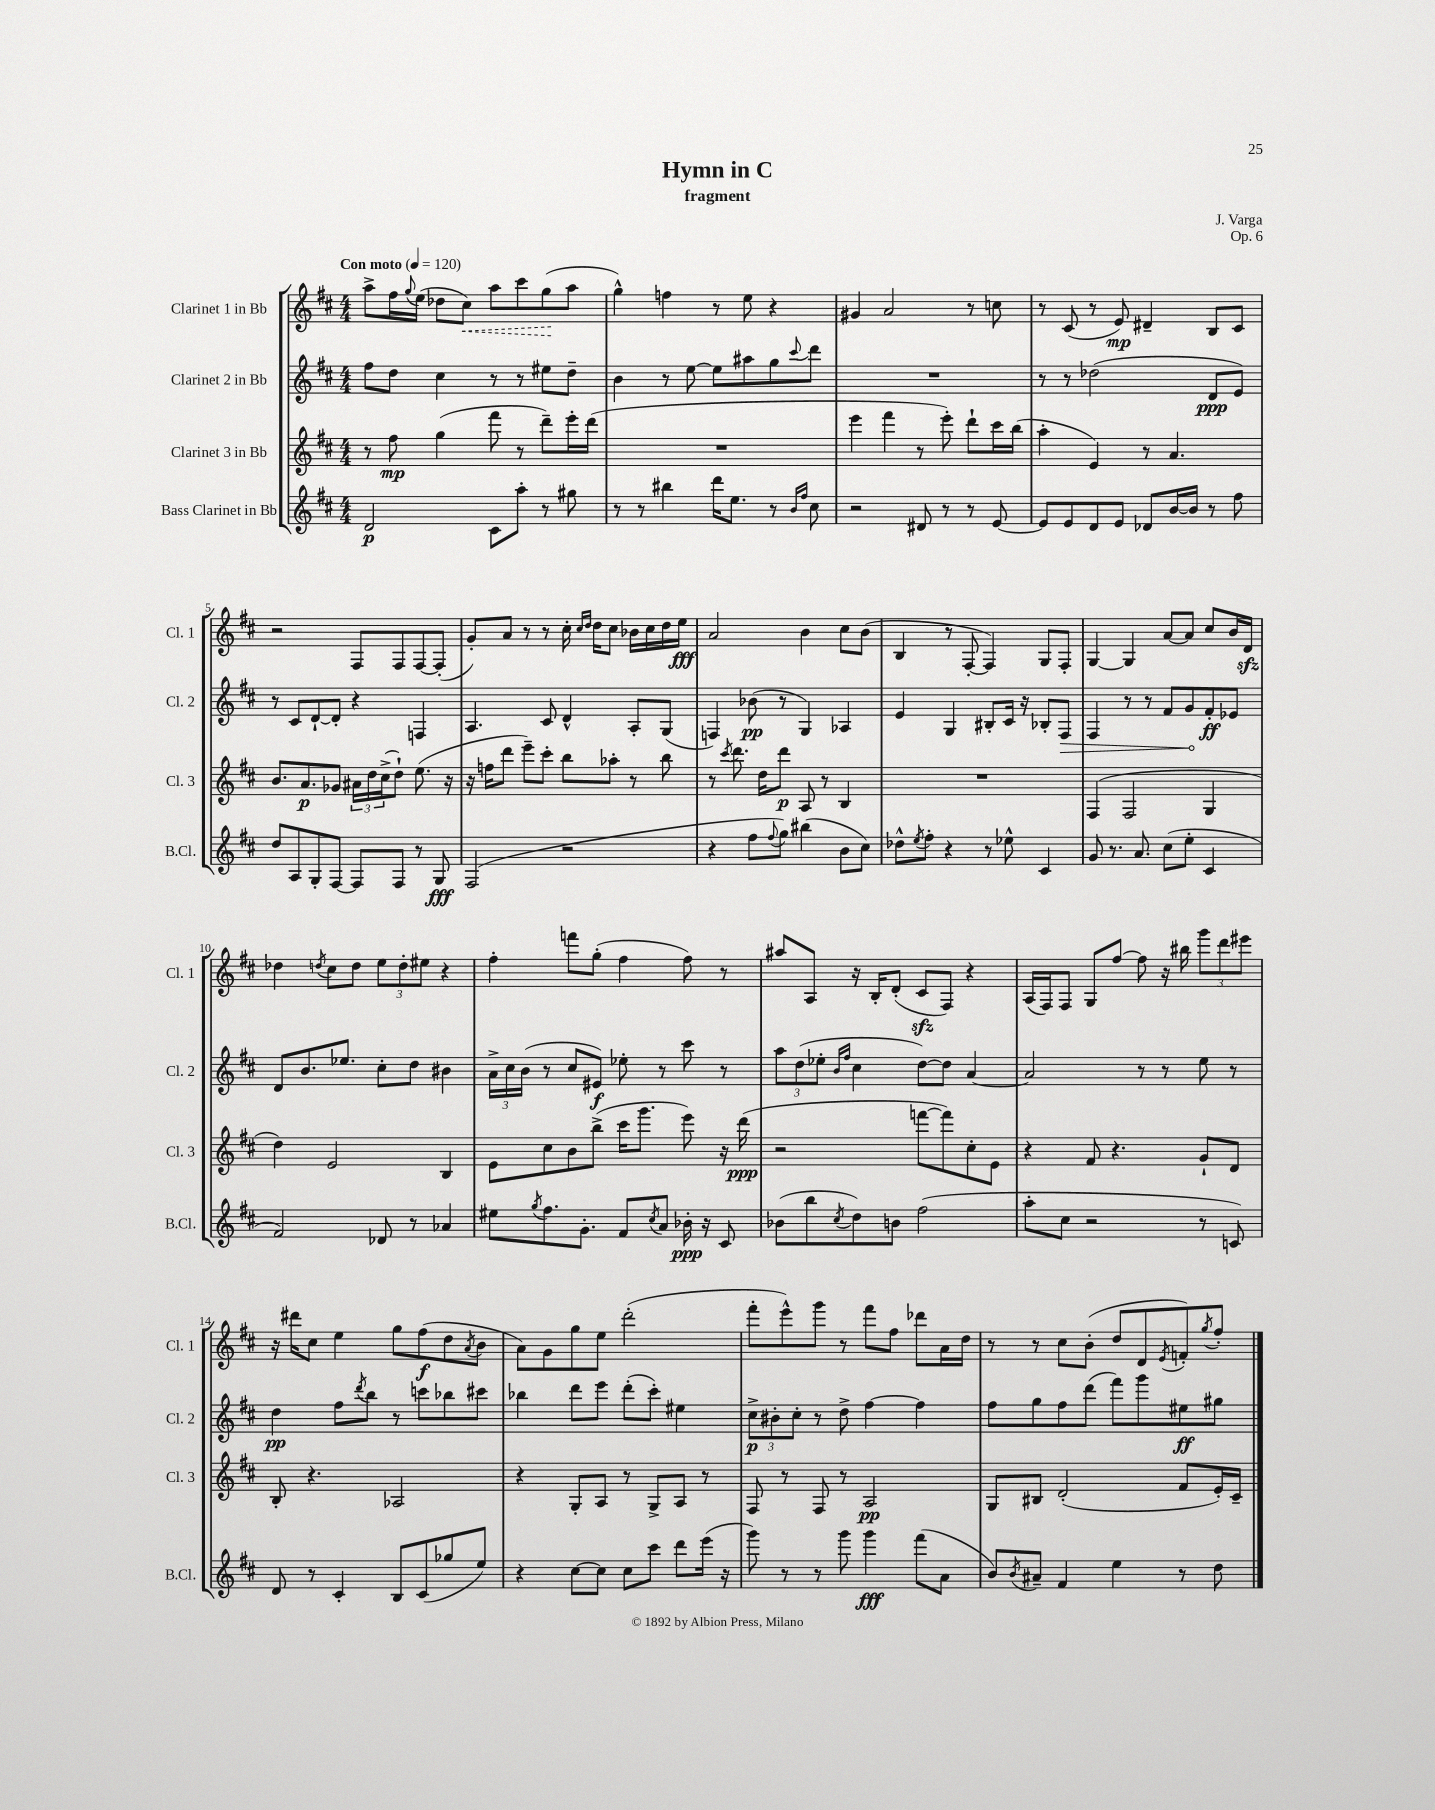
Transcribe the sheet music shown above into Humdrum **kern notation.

**kern	**dynam	**kern	**dynam	**kern	**dynam	**kern	**dynam
*part4	*part4	*part3	*part3	*part2	*part2	*part1	*part1
*staff4	*staff4	*staff3	*staff3	*staff2	*staff2	*staff1	*staff1
*I"Bass Clarinet in Bb	*	*I"Clarinet 3 in Bb	*	*I"Clarinet 2 in Bb	*	*I"Clarinet 1 in Bb	*
*I'B.Cl.	*	*I'Cl. 3	*	*I'Cl. 2	*	*I'Cl. 1	*
*clefG2	*	*clefG2	*	*clefG2	*	*clefG2	*
*k[f#c#]	*	*k[f#c#]	*	*k[f#c#]	*	*k[f#c#]	*
*M4/4	*	*M4/4	*	*M4/4	*	*M4/4	*
*MM120	*	*MM120	*	*MM120	*	*MM120	*
=1	=1	=1	=1	=1	=1	=1	=1
!	!	!	!	!	!	!LO:TX:a:B:t=Con moto	!
2d/	p	8r	.	8ff#\L	.	8aa^\L	.
.	.	8ff#\	mp	8dd\J	.	16ff#\L	.
.	.	.	.	.	.	8qqgg/	.
.	.	.	.	.	.	(16ee\JJ	.
.	.	(4gg\	.	4cc#\	.	8dd-X\L	.
!	!	!	!	!	!	!	!LO:HP:b
.	.	.	.	.	.	8cc#\J)	<
8c#\L	.	8fff#\	.	8r	.	8aa\L	.
8aa'\J	.	8r	.	8r	.	8ccc#\	.
8r	.	8ddd~\L)	.	8ee#X\L	.	(8gg\	.
8gg#X\	.	16eee'\L	.	8dd~\J	.	8aa\J	[
.	.	(16ddd\JJ	.	.	.	.	.
=2	=2	=2	=2	=2	=2	=2	=2
8r	.	1r	.	4b\	.	4gg^^\)	.
8r	.	.	.	.	.	.	.
4bb#X\	.	.	.	8r	.	4ffn\	.
.	.	.	.	[8ee\	.	.	.
16ddd\KL	.	.	.	8ee\L]	.	8r	.
8.ee\J	.	.	.	.	.	.	.
.	.	.	.	8aa#X\	.	8ee\	.
8r	.	.	.	8gg\	.	4r	.
16qqb/LL	.	.	.	.	.	.	.
16qqff#/JJ	.	.	.	8qqccc#/	.	.	.
8cc#\	.	.	.	8ddd\J	.	.	.
=3	=3	=3	=3	=3	=3	=3	=3
2r	.	4eee\	.	1r	.	4g#X/	.
.	.	4fff#\	.	.	.	2a/	.
8d#X/	.	8r	.	.	.	.	.
8r	.	8eee'\)	.	.	.	.	.
8r	.	8ddd`\L	.	.	.	8r	.
[8e/	.	16ccc#\L	.	.	.	8ccn\	.
.	.	(16bb\JJ	.	.	.	.	.
=4	=4	=4	=4	=4	=4	=4	=4
8e/L]	.	4aa'\	.	8r	.	8r	.
8e/	.	.	.	8r	.	(8c#/	.
8d/	.	4e/)	.	(2dd-X\	.	8r	.
8e/J	.	.	.	.	.	8e/)	mp
8d-X/L	.	8r	.	.	.	4d#X~/	.
[16b/L	.	4.a/	.	.	.	.	.
16b/JJ]	.	.	.	.	.	.	.
8r	.	.	.	8d/L	ppp	8B/L	.
8ff#\	.	.	.	8e/J)	.	8c#/J	.
!!LO:LB:g=z
=5	=5	=5	=5	=5	=5	=5	=5
8dd/L	.	8.b/L	.	8r	.	2r	.
8A/	.	.	.	8c#/L	.	.	.
.	.	8.a/	p	.	.	.	.
8G'/	.	.	.	[8d`/	.	.	.
[8F#/J	.	8g-X/J	.	8d'/J]	.	.	.
8F#/L]	.	24a#X\LL	.	4r	.	8F#/L	.
.	.	24dd\	.	.	.	.	.
.	.	(24cc#^\J	.	.	.	.	.
8F#/J	.	8dd`\J)	.	.	.	8F#/	.
8r	.	(8.ee\	.	4Fn/	.	[8F#/	.
8G/	fff	.	.	.	.	(8F#'/J]	.
.	.	16r	.	.	.	.	.
=6	=6	=6	=6	=6	=6	=6	=6
(2F#/	.	16r	.	4.A/	.	8g'/L)	.
.	.	16ffn\KL	.	.	.	.	.
.	.	8ddd\J	.	.	.	8a/J	.
.	.	8eee~\L)	.	.	.	8r	.
.	.	8ccc#'\J	.	8c#/	.	8r	.
2r	.	8bb\L	.	4d^^/	.	16cc#'\	.
.	.	.	.	.	.	16qqcc#/LL	.
.	.	.	.	.	.	16qqdd/JJ	.
.	.	.	.	.	.	16dd\KL	.
.	.	8aa-X'\J	.	.	.	8cc#\J	.
.	.	8r	.	8A'/L	.	16b-X\LL	.
.	.	.	.	.	.	16cc#\	.
.	.	8bb\	.	(8G/J	.	16dd\	.
.	.	.	.	.	.	16ee\JJ	fff
=7	=7	=7	=7	=7	=7	=7	=7
4r	.	8r	.	4Fn/)	.	2a/	.
.	.	8qccc#/	.	.	.	.	.
.	.	8.ddd\	.	.	.	.	.
8ff#\L	.	.	.	(8b-X\	pp	.	.
.	.	16dd\KL	.	.	.	.	.
8qqff#/	.	.	.	.	.	.	.
8gg\J)	.	8ddd\J	p	8r	.	.	.
(4bb#X\	.	8A/	.	4G/)	.	4b\	.
.	.	8r	.	.	.	.	.
8b\L	.	4B/	.	4A-X/	.	8cc#\L	.
8cc#\J)	.	.	.	.	.	(8b\J	.
=8	=8	=8	=8	=8	=8	=8	=8
8dd-X^^\L	.	1r	.	4e/	.	4B/	.
8qee/	.	.	.	.	.	.	.
8ff#'\J	.	.	.	.	.	.	.
4r	.	.	.	4G/	.	8r	.
.	.	.	.	.	.	[8F#'/	.
8r	.	.	.	8B#X'/L	.	4F#/])	.
8ee-X^^\	.	.	.	16c#/Jk	.	.	.
.	.	.	.	16r	.	.	.
4c#/	.	.	.	8B-X'/L	.	8G/L	.
!	!	!	!	!	!LO:HP:b	!	!
.	.	.	.	8F#/J	>	8F#'/J	.
=9	=9	=9	=9	=9	=9	=9	=9
8g/	.	(4F#/	.	4F#/	.	[4G/	.
8.r	.	.	.	.	.	.	.
.	.	2F#/	.	8r	.	4G/]	.
8.a/	.	.	.	.	.	.	.
.	.	.	.	8r	.	.	.
(8cc#\L	.	.	.	8f#/L	.	[8a/L	.
8ee'\J	.	.	.	8g/	.	8a/J]	.
4c#/	.	4G/	.	8f#'/	] ff	8cc#/L	.
.	.	.	.	8e-X/J	.	16b/L	.
.	.	.	.	.	.	16dzz/JJ	.
!!LO:LB:g=z
=10	=10	=10	=10	=10	=10	=10	=10
2f#/)	.	4dd\)	.	8d/L	.	4dd-X\	.
.	.	.	.	8.b/	.	.	.
.	.	.	.	.	.	8qddn/	.
.	.	2e/	.	.	.	8cc#\L	.
.	.	.	.	8.ee-X/J	.	.	.
.	.	.	.	.	.	8dd\J	.
8d-X/	.	.	.	8cc#'\L	.	12ee\L	.
.	.	.	.	.	.	12dd'\	.
8r	.	.	.	8dd\J	.	.	.
.	.	.	.	.	.	12ee#X\J	.
4a-X/	.	4B/	.	4b#X\	.	4r	.
=11	=11	=11	=11	=11	=11	=11	=11
8ee#X\L	.	8e\L	.	24a^\LL	.	4ff#'\	.
.	.	.	.	24cc#\	.	.	.
.	.	.	.	(24b\JJ	.	.	.
8qgg/	.	.	.	.	.	.	.
8.ff#\	.	8cc#\	.	8r	.	.	.
.	.	8b\	.	8cc#/L	.	8fffn\L	.
8.g'\J	.	.	.	.	.	.	.
.	.	(8bb^\J	.	8e#X/J)	f	(8gg'\J	.
8f#/L	.	16ccc#\KL	.	8ee-X'\	.	4ff#\	.
.	.	8.ggg\J	.	.	.	.	.
8qcc#/	.	.	.	.	.	.	.
8a/J	.	.	.	8r	.	.	.
16b-X'\	ppp	8eee\)	.	8ccc#\	.	8ff#\)	.
16r	.	.	.	.	.	.	.
8c#/	.	16r	.	8r	.	8r	.
.	.	(16ddd\	ppp	.	.	.	.
=12	=12	=12	=12	=12	=12	=12	=12
(8b-X\L	.	2r	.	12aa\L	.	8aa#X/L	.
.	.	.	.	(12dd\	.	.	.
8bb\	.	.	.	.	.	8A/J	.
.	.	.	.	12ee-X'\J	.	.	.
.	.	.	.	16qqb/LL	.	.	.
8qcc#/	.	.	.	16qqff#/JJ	.	.	.
8dd\)	.	.	.	4cc#\	.	16r	.
.	.	.	.	.	.	16B'/KL	.
8bn\J	.	.	.	.	.	(8d'/J	.
(2ff#\	.	[8fffn\L	.	[8dd\L)	.	8c#zz/L	.
.	.	8fff\])	.	8dd\J]	.	8F#/J)	.
.	.	8cc#'\	.	[4a/	.	4r	.
.	.	8e\J	.	.	.	.	.
=13	=13	=13	=13	=13	=13	=13	=13
8aa'\L	.	4r	.	2a/]	.	(16A/LL	.
.	.	.	.	.	.	16F#/J)	.
8cc#\J	.	.	.	.	.	8F#/J	.
2r	.	8f#/	.	.	.	8G/L	.
.	.	4.r	.	.	.	[8ff#/J	.
.	.	.	.	8r	.	8ff#\]	.
.	.	.	.	8r	.	16r	.
.	.	.	.	.	.	16bb#X\	.
8r	.	8g`/L	.	8ee\	.	12ggg\L	.
.	.	.	.	.	.	12ddd\	.
8cn/)	.	8d/J	.	8r	.	.	.
.	.	.	.	.	.	12eee#X\J	.
!!LO:LB:g=z
=14	=14	=14	=14	=14	=14	=14	=14
8d/	.	8B'/	.	4dd\	pp	16r	.
.	.	.	.	.	.	16ddd#X\KL	.
8r	.	4.r	.	.	.	8cc#\J	.
4c#'/	.	.	.	8ff#\L	.	4ee\	.
.	.	.	.	8qddd/	.	.	.
.	.	.	.	8bb\J	.	.	.
8B/L	.	2A-X/	.	8r	.	8gg\L	.
(8c#/	.	.	.	8cccn\L	.	(8ff#\	f
8gg-X/	.	.	.	8bb-X\	.	8dd\	.
.	.	.	.	.	.	8qa/	.
8ee/J)	.	.	.	8ccc#X\J	.	8b\J	.
=15	=15	=15	=15	=15	=15	=15	=15
4r	.	4r	.	4bb-X\	.	8a\L)	.
.	.	.	.	.	.	8g\	.
[8cc#\L	.	8G'/L	.	8ddd\L	.	8gg\	.
8cc#\J]	.	8A/J	.	8eee\J	.	8ee\J	.
8cc#\L	.	8r	.	(8ddd'\L	.	(2ddd'\	.
8ccc#\J	.	8G^/L	.	8ccc#'\J)	.	.	.
8ddd\L	.	8A/J	.	4ee#X\	.	.	.
(16eee\Jk	.	8r	.	.	.	.	.
16r	.	.	.	.	.	.	.
=16	=16	=16	=16	=16	=16	=16	=16
8ggg\)	.	8F#/	.	12cc#^\L	p	8fff#'\L	.
.	.	.	.	12b#X'\	.	.	.
8r	.	8r	.	.	.	8eee^^\)	.
.	.	.	.	12cc#'\J	.	.	.
8r	.	8F#/	.	8r	.	8ggg\J	.
8ggg\	.	8r	.	8dd^\	.	8r	.
4ggg\	fff	2A/	pp	[4ff#\	.	8fff#\L	.
.	.	.	.	.	.	8ff#\J	.
(8fff#\L	.	.	.	4ff#\]	.	8ddd-X\L	.
8a\J	.	.	.	.	.	16a\L	.
.	.	.	.	.	.	16dd\JJ	.
=17	=17	=17	=17	=17	=17	=17	=17
8b/L)	.	8G/L	.	8ff#\L	.	8r	.
8qb/	.	.	.	.	.	.	.
8a#X~/J	.	8B#X/J	.	8gg\	.	8r	.
4f#/	.	(2d'/	.	8ff#\	.	8cc#\L	.
.	.	.	.	(8ddd\J	.	(8b'\J	.
4ee\	.	.	.	8fff#\L)	.	8dd/L	.
.	.	.	.	8ggg\	.	8d/	.
.	.	.	.	.	.	8qe/	.
8r	.	8f#/L	.	8ee#X\	ff	8fn'/)	.
.	.	.	.	.	.	8qgg/	.
8dd\	.	16e'/L)	.	8gg#X\J	.	8ff#'/J	.
.	.	16c#~/JJ	.	.	.	.	.
==	==	==	==	==	==	==	==
*-	*-	*-	*-	*-	*-	*-	*-
